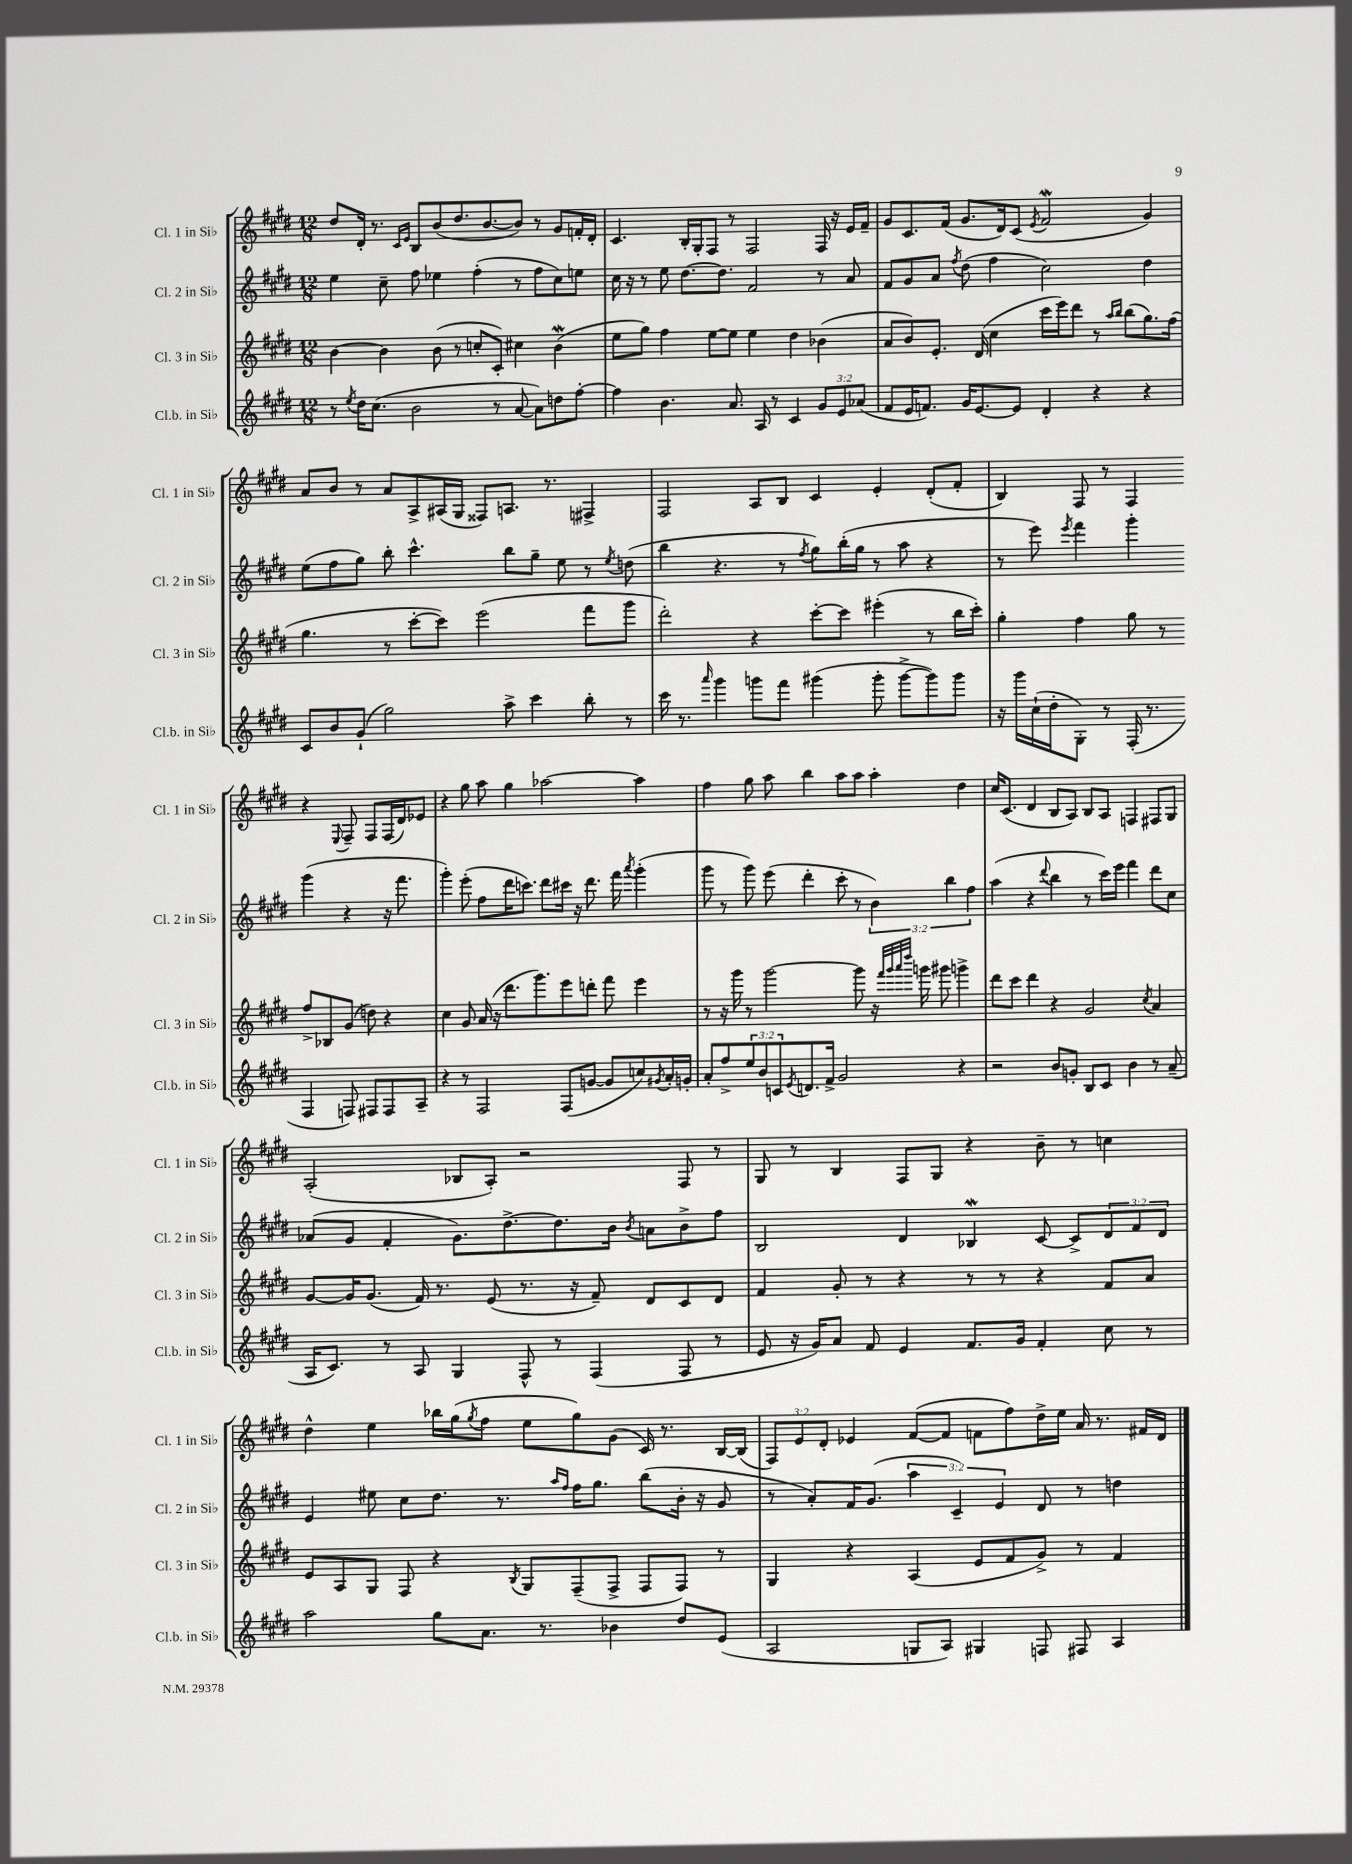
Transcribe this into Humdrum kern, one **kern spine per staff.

**kern	**kern	**kern	**kern
*staff4	*staff3	*staff2	*staff1
*clefG2	*clefG2	*clefG2	*clefG2
*k[f#c#g#d#]	*k[f#c#g#d#]	*k[f#c#g#d#]	*k[f#c#g#d#]
*M12/8	*M12/8	*M12/8	*M12/8
8r	[4b	4ee	8dd#
8qee	.	.	.
16dd#	.	.	16d#'
(8.cc#	.	.	8.r
.	4b]	8cc#~	.
.	.	.	16qqc#
.	.	.	16qqe
2b	.	8ff#	8B
.	(8b	4ee-	(8b
.	8r	.	8.dd#
.	8cc'	(4ff#'	.
.	.	.	[8.b
8r	8c#')	.	.
[8a	4cc#	8r	8b])
8a])	.	8ff#	8r
8dd	(4b	8cc#)	8g#
[8ff#'	.	8ee	16f'
.	.	.	16d#'
=	=	=	=
4ff#]	8ee	16cc#	4.c#
.	.	16r	.
.	8gg#)	8r	.
4.b	4ff#	8ee	.
.	.	[8.dd#	16B'
.	.	.	16G#'
.	[8ee	.	8F#
.	.	8.dd#]	.
8.a	8ee]	.	8r
.	4ee	2f#	2F#
16A	.	.	.
8r	.	.	.
4c#	4dd#	.	.
12g#	(4b-	8r	16F#
.	.	.	16r
12e	.	.	.
.	.	8a	16e
(12a-	.	.	.
.	.	.	16f#~
=	=	=	=
8f#	8a	8f#	8g#
16e	8b)	8g#	8.c#
8.f)	.	.	.
.	8.e'	8a	.
.	.	.	(16f#
.	.	8qff#	.
16g#	.	(8dd#	8.g#
[8.e	(16d#	.	.
.	4cc#	4ff#	.
.	.	.	16d#)
8e]	.	.	(8c#
.	.	.	8qe
4d#'	16ccc#	2cc#)	2f#
.	16eee)	.	.
.	8ddd#	.	.
4r	8r	.	.
.	16qqaa	.	.
.	16qqbb	.	.
.	(8bb	.	.
4r	8.gg#)	4dd#	4g#)
.	(16ff#	.	.
=	=	=	=
8c#	4.gg#	(8ee	8a
8b	.	8ff#	8b
(8g#`	.	8gg#)	8r
2gg#)	8r	8bb'	8a
.	[8ccc#'	4.ccc#^^	8A^
.	8ccc#])	.	(16A#
.	.	.	16G#
.	(2eee	.	8F##)
8aa^	.	8bb	8.A
4ccc#	.	8gg#~	.
.	.	.	8.r
.	.	8ee	.
8bb'	8fff#	8r	4F#^
.	.	8qee	.
8r	8ggg#	(8dd	.
=	=	=	=
16ccc#	2ddd#')	4bb	2F#
8.r	.	.	.
16qqaaa	.	.	.
4ggg#	.	4.r	.
8ggg	4r	.	8A
8fff#	.	8r	8B
.	.	8qff#	.
(4ggg#	[8ccc#'	8gg#)	4c#
.	8ccc#]	(16bb'	.
.	.	16gg#	.
8ggg#'	(4eee#'	8r	4e'
[8ggg#^	.	8aa	.
8ggg#])	8r	4r	(8d#'
8ggg#	16bb	.	8f#'
.	16ccc#')	.	.
=	=	=	=
16r	4gg#'	8r	4B)
16ggg#	.	.	.
(16cc#`	.	8eee)	.
16dd#'	.	.	.
.	.	8qeee	.
8G#')	4ff#	4fff#	8F#
8r	.	.	8r
(16F#'	8gg#	4ggg#'	4F#
8.r	.	.	.
.	8r	.	.
4F#	8ff#^	(4ggg#	4r
.	8B-	.	.
.	.	.	8qqE
8F)	(8g#	4r	8F#~
8F#	8dd)	.	8F#
8F#	4r	16r	(16F#
.	.	8.fff#	16d#)
8A~	.	.	8e-
=	=	=	=
4r	4cc#	4ggg#')	4r
8r	8g#	(8eee'	8gg#
2F#	(16a	8ff#	8aa
.	16r	.	.
.	8.ddd#	16ddd#	4gg#
.	.	8.ccc)	.
.	8.ggg#)	.	.
.	.	8ddd#	[2aa-
(8F#	8eee	16ccc#	.
.	.	16r	.
[8g	8ddd'	8.ddd#	.
8g]	8fff#	.	.
.	.	16fff#	.
.	.	8qaaa	.
8cc)	4eee	(4ggg#'	4aa-]
8qg#	.	.	.
16a'	.	.	.
16g'	.	.	.
=	=	=	=
8a'	8r	8ggg#	4ff#
8ff#^	16r	8r	.
.	16ggg#	.	.
12ee	8r	8ggg#)	8gg#
12b	.	.	.
.	[2ggg#	(8eee	8aa
12c	.	.	.
8qe	.	.	.
8.d	.	4ddd#'	4bb
16f#^	.	.	.
2g#	.	8ccc#'	8aa
.	8ggg#]	8r	8aa
.	16r	6b)	4aa'
.	32qqfff#	.	.
.	32qqggg#	.	.
.	32qqaaa	.	.
.	32qqdddd#	.	.
.	16ggg	.	.
.	8ggg#	.	.
.	.	6bb	.
4r	4ggg^	.	4dd#
.	.	6ff#	.
=	=	=	=
2r	8ddd#	(4aa	16cc#
.	.	.	(8.c#
.	8ccc#	.	.
.	4ddd#	4r	4d#
.	.	8qqddd#	.
8b	4r	4bb	8B
8g'	.	.	8A)
8B	2g#	8r	8B
8c#	.	16ccc#)	8A
.	.	16eee	.
4b	.	4fff#	4F
.	8qcc#	.	.
8r	4a	8ddd#	8F#
(8a~	.	8cc#	8G#
=	=	=	=
16A	[8g#	(8a-	(2A'
8.c#)	.	.	.
.	16g#]	8g#	.
.	(8.g#	.	.
8r	.	4f#'	.
8A	16f#)	.	.
.	8.r	.	.
4G#	.	8.g#)	8B-
.	(8e	.	8A')
.	.	[8.dd#^	.
8F#^^	8.r	.	2r
8r	.	8.dd#]	.
.	16r	.	.
(4F#	8f#~)	.	.
.	.	16b	.
.	.	8qb	.
.	8d#	8a	.
8F#	8c#	8b^	8F#
8r	8d#	8ff#	8r
=	=	=	=
8e	4f#	2B	8G#
16r	.	.	8r
16g#)	.	.	.
8a	8g#'	.	4B
8f#	8r	.	.
4e	4r	4d#	8F#
.	.	.	8G#
8.f#	8r	4B-	4r
.	8r	.	.
16g#	.	.	.
4f#'	4r	[8c#	8b~
.	.	8c#^]	8r
8cc#	8f#	12d#	4cc
.	.	12f#	.
8r	8a	.	.
.	.	12d#	.
=	=	=	=
2aa	8e	4e	4dd#^^
.	8A	.	.
.	8G#	8ee#	4ee
.	8F#	8cc#	.
8gg#	4r	8.dd#	16bb-
.	.	.	(16gg#
.	.	.	8qgg#
8.a	.	.	8ff#
.	.	8.r	.
.	8qB	.	.
.	8G#	.	8ee
8.r	.	.	.
.	.	16qqaa	.
.	.	16qqff#	.
.	(8F#~	16ff#	8gg#)
.	.	8.gg#	.
4b-	8F#^	.	(8g#
.	8F#	(8bb	16c#)
.	.	.	8.r
8dd#	8F#)	16b'	.
.	.	16r	.
(8e	8r	8g#	[16B
.	.	.	(16B]
=	=	=	=
2A	4G#	8r	12F#)
.	.	.	12e
.	.	8a')	.
.	.	.	12d#'
.	4r	16f#	4e-
.	.	(8.g#	.
8G	(4A	6aa	([8f#
8A)	.	.	8f#]
.	.	6c#~)	.
4G#	8e	.	8f
.	.	6e	.
.	8f#	.	8ff#)
8F	8g#^)	8d#	16dd#^
.	.	.	16ee
8F#	8r	8r	16a
.	.	.	8.r
4A	4f#	4dd	.
.	.	.	16f#
.	.	.	16d#
==	==	==	==
*-	*-	*-	*-
